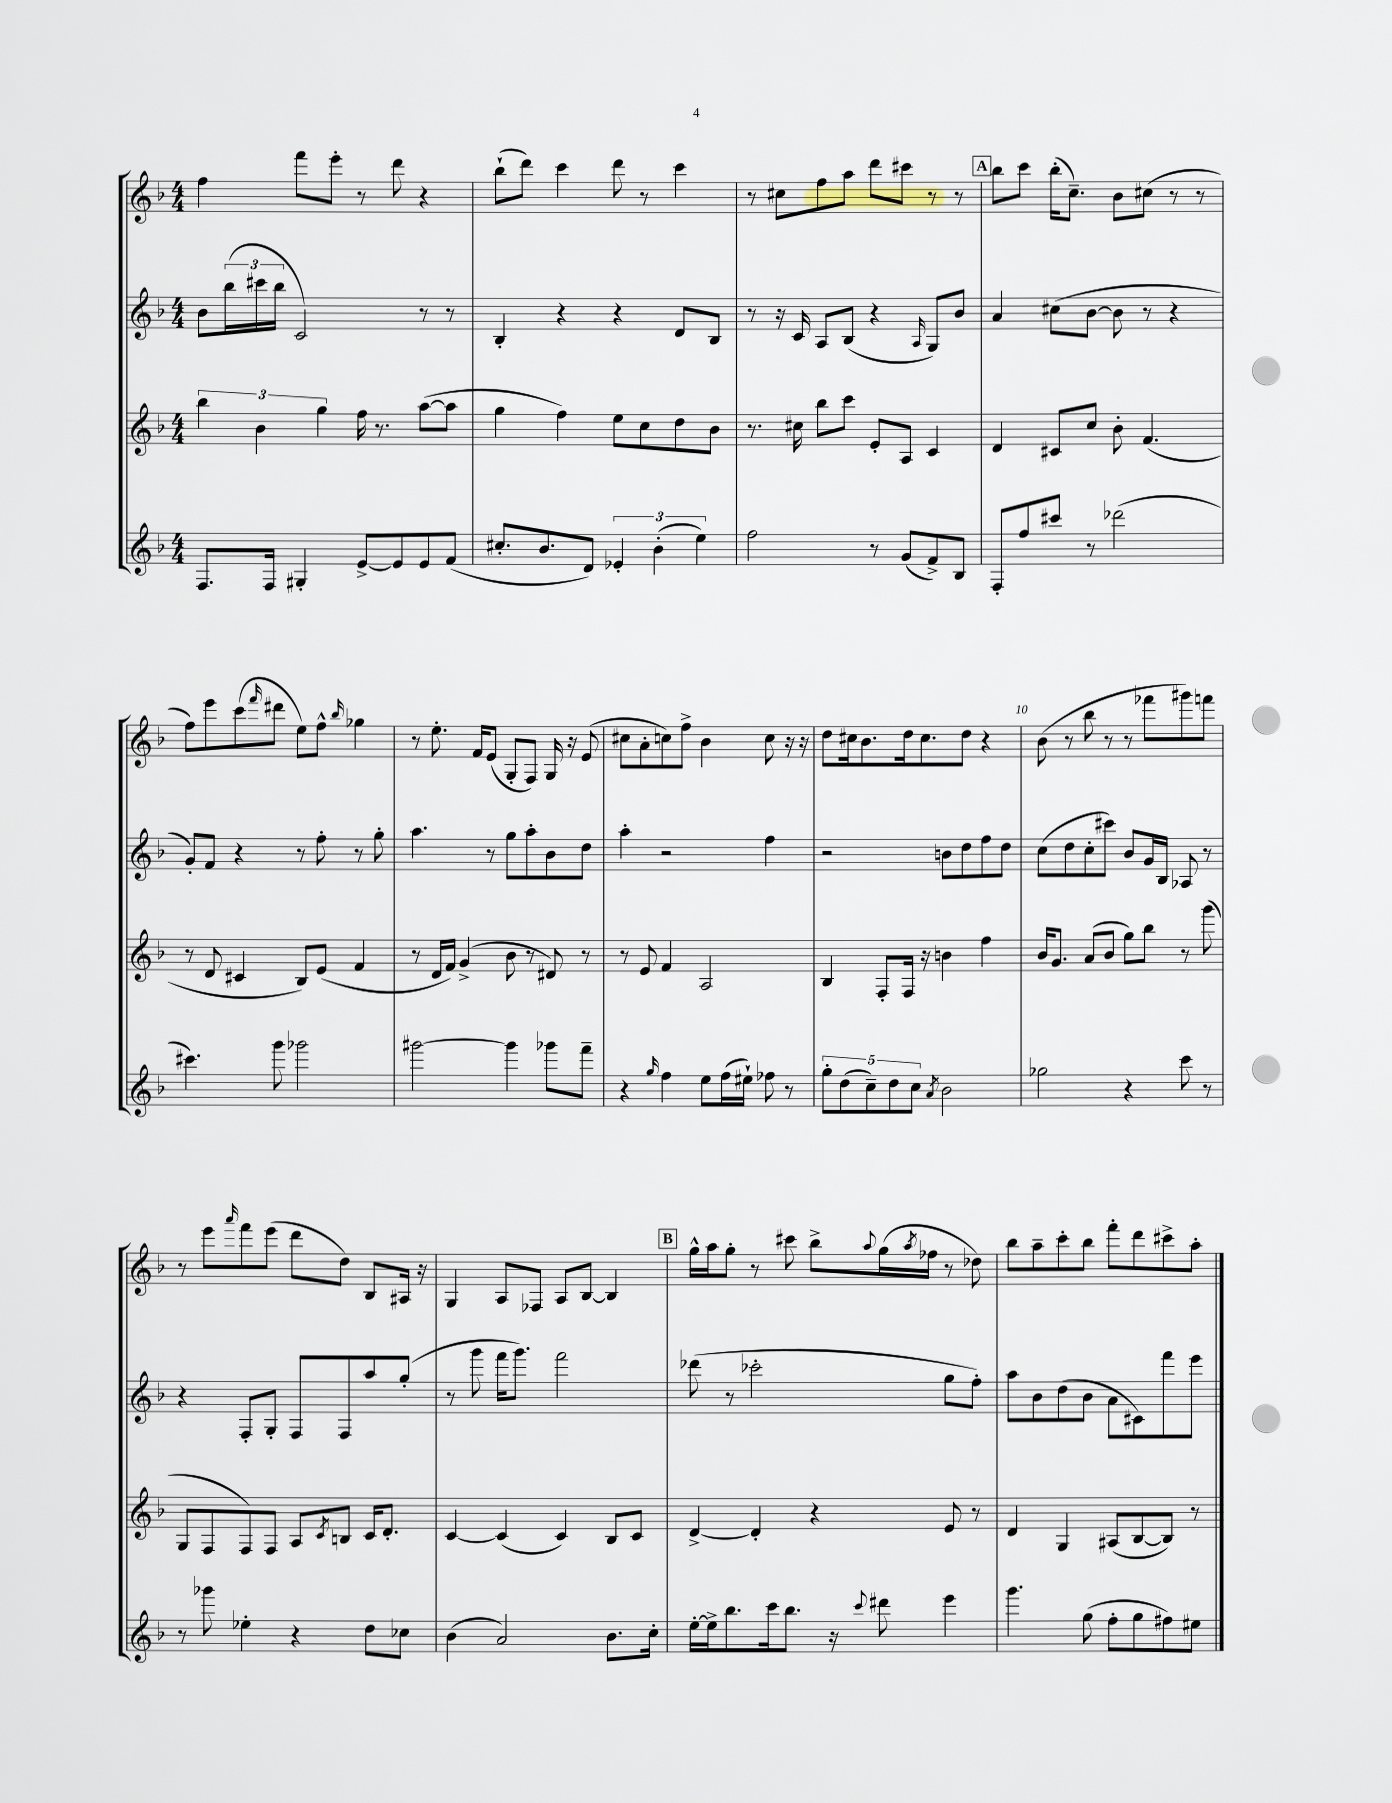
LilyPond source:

<<
\new StaffGroup <<
\new Staff = "s0" {
    \clef treble \key f \major \numericTimeSignature \time 4/4
    f''4 f'''8 e'''8-. r8 d'''8 r4 |
    bes''8-!( d'''8) c'''4 d'''8 r8 c'''4 |
    r8 cis''8 f''8 a''8 d'''8 cis'''8 r8 r8 |
    \mark \markup { \box "A" } bes''8 c'''8 bes''16-.( c''8.--) bes'8 cis''8( r8 r8 |
    f''8) e'''8 c'''8( \grace { f'''16 } dis'''8 e''8) f''8-^ \grace { bes''16 } ges''4 |
    r8 e''8.-. f'16 e'8( g8-. f8) g16 r16 e'8( |
    cis''8 a'8-. c''8) f''8-> bes'4 c''8 r16 r16 |
    d''8 cis''16 bes'8. d''16 cis''8. d''8 r4 |
    bes'8( r8 bes''8 r8 r8 fes'''8 gis'''8) f'''8 |
    r8 e'''8 \grace { a'''16 } f'''8 e'''8( d'''8 d''8) bes8 ais16 r16 |
    g4 a8 fes8 a8 bes8~ bes4 |
    \mark \markup { \box "B" } g''16-^ a''16 g''8-. r8 cis'''8 bes''8-> \appoggiatura { a''8 } g''16( \acciaccatura { a''8 } fes''16 r8 des''8) |
    bes''8 a''8-- c'''8-. bes''8 f'''8-. d'''8 cis'''8-> a''8-. \bar "|." |
}
\new Staff = "s1" {
    \clef treble \key f \major \numericTimeSignature \time 4/4
    bes'8 \tuplet 3/2 { bes''16( cis'''16 bes''16 } c'2) r8 r8 |
    bes4-. r4 r4 d'8 bes8 |
    r8 r16 c'16 a8 bes8( r4 \grace { a16 } g8) bes'8 |
    \mark \markup { \box "A" } a'4 cis''8( bes'8~ bes'8 r8 r4 |
    g'8-.) f'8 r4 r8 f''8-. r8 g''8-. |
    a''4. r8 g''8 a''8-. bes'8 d''8 |
    a''4-. r2 f''4 |
    r2 b'8 d''8 f''8 d''8 |
    c''8( d''8 c''8-. cis'''8) bes'8 g'16 bes16 aes8 r8 |
    r4 f8-. g8-. f8 f8 a''8 g''8-.( |
    r8 g'''8 f'''16 g'''8.) f'''2 |
    \mark \markup { \box "B" } des'''8( r8 ces'''2-. g''8 f''8-.) |
    a''8 bes'8 d''8( bes'8 a'8 cis'8) f'''8 e'''8 \bar "|." |
}
\new Staff = "s2" {
    \clef treble \key f \major \numericTimeSignature \time 4/4
    \tuplet 3/2 { bes''4 bes'4 g''4 } f''16 r8. a''8~( a''8 |
    g''4 f''4) e''8 c''8 d''8 bes'8 |
    r8. cis''16 bes''8 c'''8 e'8-. a8 c'4 |
    \mark \markup { \box "A" } d'4 cis'8 c''8 bes'8-. f'4.( |
    r8 d'8 cis'4 bes8) e'8( f'4 |
    r8 d'16 f'16) g'4->( bes'8 r8 dis'8) r8 |
    r8 e'8 f'4 a2 |
    bes4 f8-. f16 r16 b'4 f''4 |
    bes'16 g'8. a'8( bes'8 g''8) bes''8 r8 g'''8( |
    g8 f8 f8) f8 a8 \acciaccatura { c'8 } b8 c'16 d'8.-. |
    c'4~ c'4( c'4) bes8 c'8 |
    \mark \markup { \box "B" } d'4~-> d'4-. r4 e'8 r8 |
    d'4 g4 ais8( bes8~ bes8) r8 \bar "|." |
}
\new Staff = "s3" {
    \clef treble \key f \major \numericTimeSignature \time 4/4
    f8. f16 gis4-. e'8~-> e'8 e'8 f'8( |
    cis''8.-. bes'8. d'8) \tuplet 3/2 { ees'4-. bes'4-.( e''4) } |
    f''2 r8 g'8( f'8->) bes8 |
    \mark \markup { \box "A" } f8-. f''8 cis'''8 r8 des'''2( |
    cis'''4.) g'''8 ges'''2 |
    gis'''2~ gis'''4 ges'''8 f'''8-- |
    r4 \grace { g''16 } f''4 e''8 f''16( eis''16-!) fes''8 r8 |
    \tuplet 5/4 { g''8-. d''8( c''8--) d''8 c''8 } \acciaccatura { a'8 } bes'2 |
    ges''2 r4 c'''8 r8 |
    r8 ges'''8 ees''4-. r4 d''8 ces''8 |
    bes'4( a'2) bes'8. c''16-. |
    \mark \markup { \box "B" } e''16~-. e''16-> bes''8. c'''16 bes''8. r16 \appoggiatura { c'''8 } dis'''8 e'''4 |
    g'''4. g''8( f''8-. g''8 fis''8) eis''8 \bar "|." |
}
>>
>>
\layout { \context { \Score currentBarNumber = #2 \override BarNumber.break-visibility = ##(#f #t #t) barNumberVisibility = #(every-nth-bar-number-visible 5) } }
